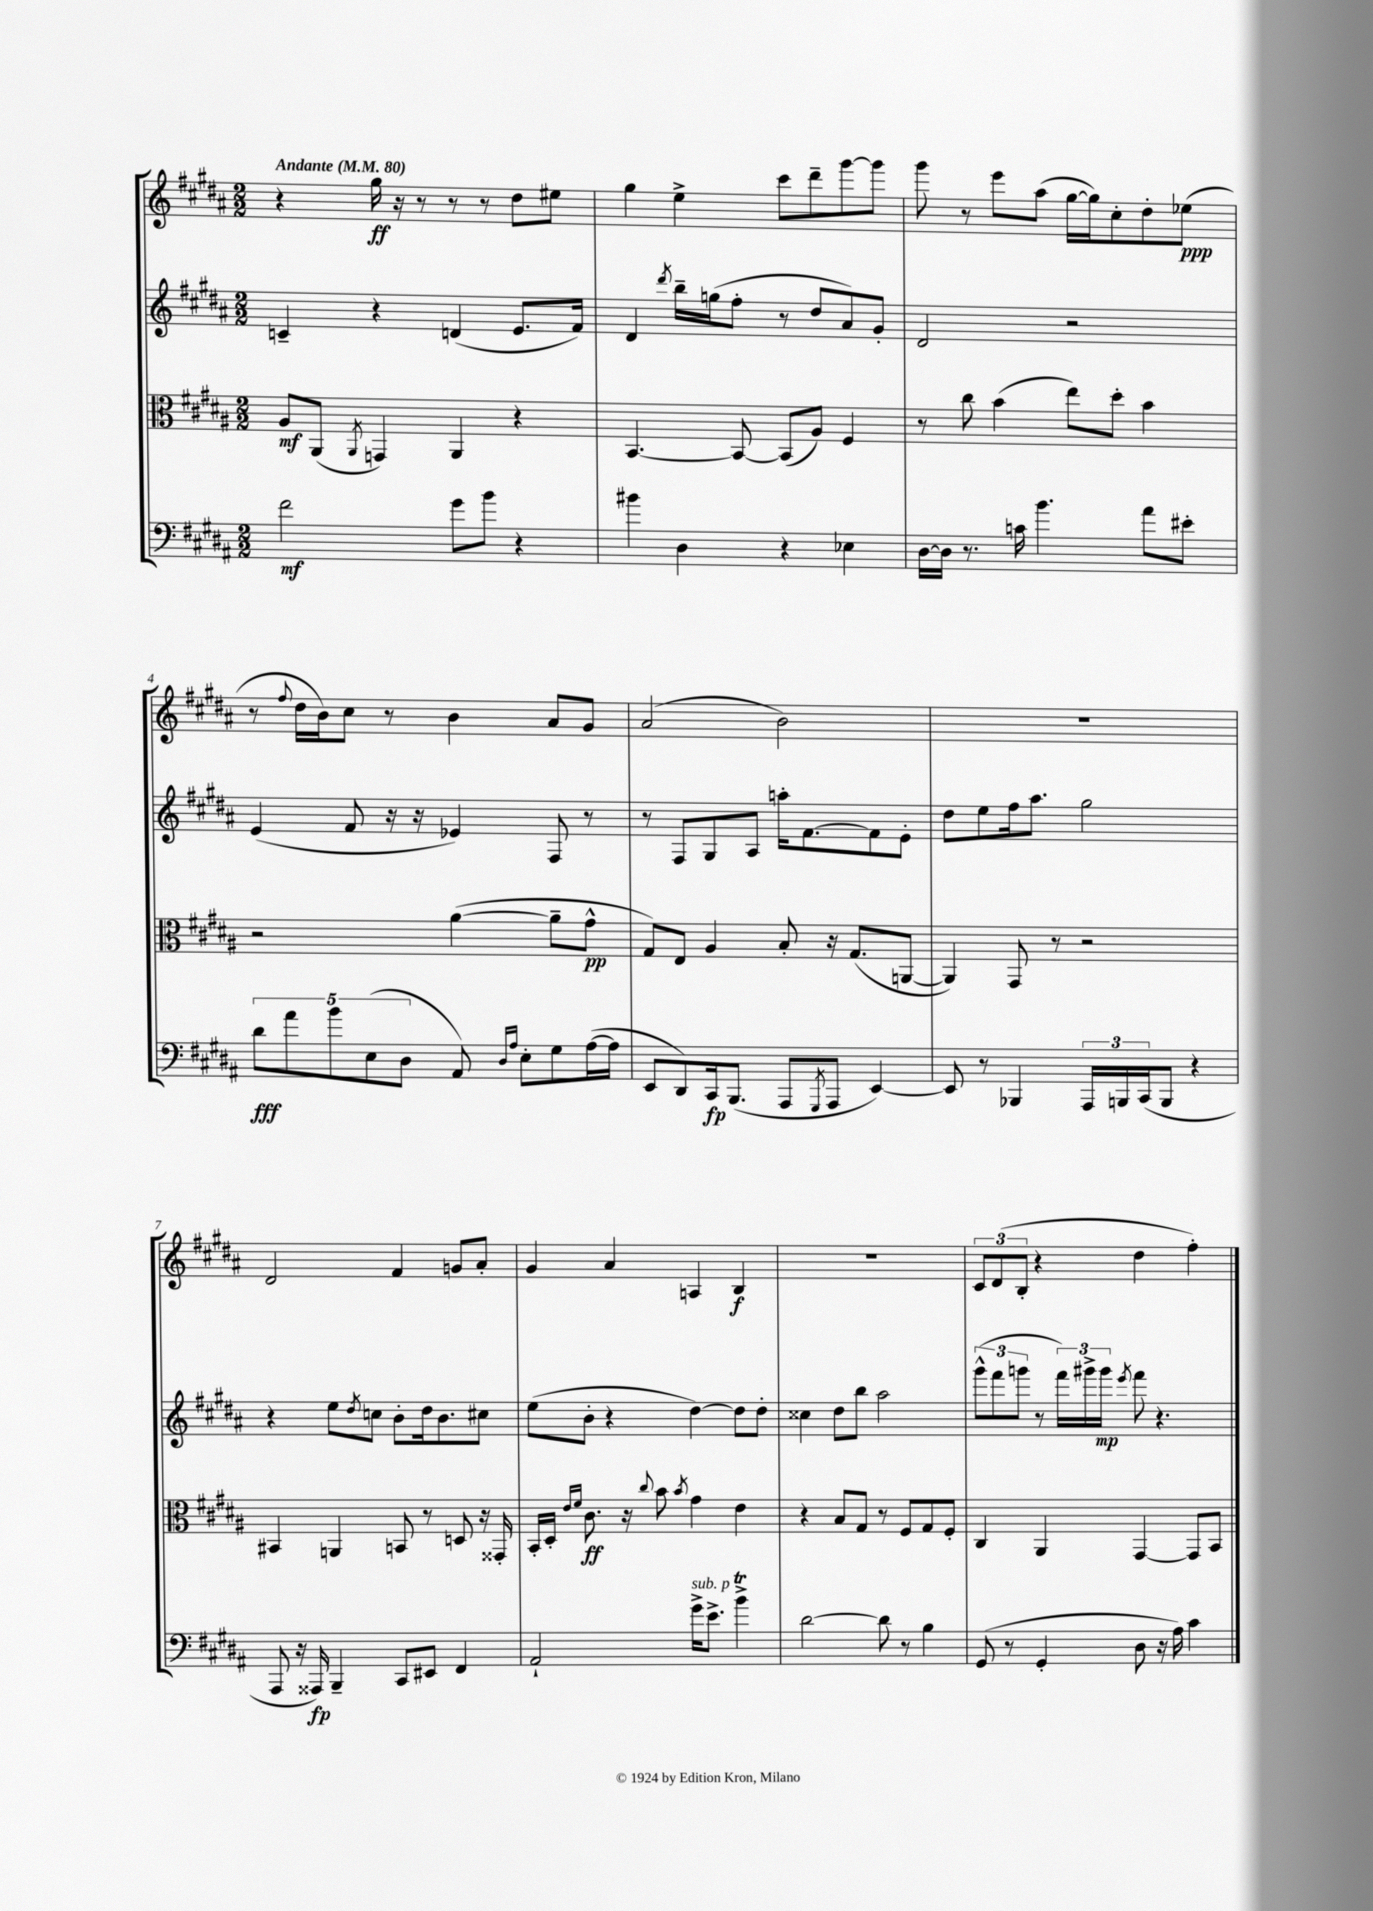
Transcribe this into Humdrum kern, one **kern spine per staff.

**kern	**kern	**kern	**kern
*staff4	*staff3	*staff2	*staff1
*clefF4	*clefC3	*clefG2	*clefG2
*k[f#c#g#d#a#]	*k[f#c#g#d#a#]	*k[f#c#g#d#a#]	*k[f#c#g#d#a#]
*M2/2	*M2/2	*M2/2	*M2/2
*MM80	*MM80	*MM80	*MM80
2f#\	8A#/L	4c~/	4r
.	(8AA#/J	.	.
.	8qAA#/	.	.
.	4GG/)	4r	16gg#\
.	.	.	16r
.	.	.	8r
8g#\L	4AA#/	(4d/	8r
8b\J	.	.	8r
4r	4r	8.e/L	8dd#\L
.	.	.	8ee#\J
.	.	16f#/Jk)	.
=	=	=	=
4b#\	[4.BB/	4d#/	4gg#\
.	.	8qddd#/	.
4D#\	.	16bb~\LL	4ee^\
.	.	(16gg\J	.
.	8BB/_	8ff#'\J	.
4r	(8BB/]L	8r	8ccc#\L
.	8A#/J)	8dd#/L	8ddd#~\
4E-\	4F#/	8a#/)	[8ggg#\
.	.	8g#'/J	8ggg#\]J
=	=	=	=
[16D#\LL	8r	2d#/	8ggg#\
16D#\]JJ	.	.	.
8.r	8cc#\	.	8r
.	(4b\	.	8eee\L
16c\	.	.	.
4.b\	.	.	(8aa#\J
.	8ee\L)	2r	[16gg#\LL
.	.	.	16gg#\]J)
.	8dd#'\J	.	8cc#'\
8a#\L	4b\	.	8dd#'\
8e#'\J	.	.	(8ee-\J
=	=	=	=
10d#\L	2r	(4e/	8r
10a#\	.	.	.
.	.	.	8qqff#/
.	.	.	16dd#\LL
.	.	.	16b\J)
10b\	.	.	.
.	.	8f#/	8cc#\J
(10E\	.	.	.
.	.	16r	8r
10D#\J	.	.	.
.	.	16r	.
8AA#/)	([4a#\	4e-/)	4b\
16qqD#/LL	.	.	.
16qqA#/JJ	.	.	.
8E'\L	.	.	.
8G#\	8a#~\]L	8F#/	8a#/L
([16A#\L	8g#^^\J	8r	8g#/J
16A#\]JJ	.	.	.
=	=	=	=
8EE/L	8G#/L)	8r	(2a#/
8DD#/)	8E/J	8F#/L	.
16CC#/k	4A#/	8G#/	.
(8.BBB/J	.	.	.
.	.	8A#/J	.
8AAA#/L	8B'/	16aa'\LK	2b\)
.	.	[8.f#\	.
8qGGG#/	.	.	.
8AAA#/J	16r	.	.
.	(8.G#/L	.	.
[4EE/)	.	8f#\]	.
.	[8AA/J	8e'\J	.
=	=	=	=
8EE/]	4AA/])	8dd#\L	1r
8r	.	8ee\	.
4BBB-/	8GG#/	16ff#\k	.
.	.	8.aa#\J	.
.	8r	.	.
24AAA#/LL	2r	2gg#\	.
24BBB/	.	.	.
(24CC#/J	.	.	.
8BBB/J	.	.	.
4r	.	.	.
=	=	=	=
8AAA#/	4BB#/	4r	2d#/
16r	.	.	.
16AAA##/)	.	.	.
4BBB~/	4AA/	8ee\L	.
.	.	8qdd#/	.
.	.	8cc\J	.
8CC#/L	8BB/	8b'\L	4f#/
8EE#/J	8r	16dd#\k	.
.	.	8.b\	.
4FF#/	8D/	.	8g/L
.	16r	8cc#\J	8a#'/J
.	16GG##'/	.	.
=	=	=	=
2AA#`/	16BB'/LL	(8ee\L	4g#/
.	16D#'/JJ	.	.
.	16qqe/LL	.	.
.	16qqf#/JJ	.	.
.	8.c#\	8b'\J	.
.	.	4r	4a#/
.	16r	.	.
.	8qqcc#/	.	.
.	8b\	.	.
.	8qb/	.	.
16g#^\LK	4g#\	[4dd#\)	4A/
8.e^\J	.	.	.
4b^\	4e\	8dd#\]L	4B/
.	.	8dd#'\J	.
=	=	=	=
[2d#\	4r	4cc##\	1r
.	8B/L	8dd#\L	.
.	8G#/J	8bb\J	.
8d#\]	8r	2aa#\	.
8r	8F#/L	.	.
4B\	8G#/	.	.
.	8F#'/J	.	.
=	=	=	=
(8GG#/	4C#/	(12ggg#^^\L	12c#/L
.	.	12fff#\	(12d#/
8r	.	.	.
.	.	12ggg\J	12B'/J
4GG#'/	4AA#/	8r	4r
.	.	24fff#\LL)	.
.	.	24ggg#^\	.
.	.	24ggg#\JJ	.
.	.	8qeee/	.
8D#\	[4GG#/	8fff#\	4dd#\
16r	.	4.r	.
16A#\)	.	.	.
4c#\	8GG#/]L	.	4ff#'\)
.	8BB/J	.	.
==	==	==	==
*-	*-	*-	*-
